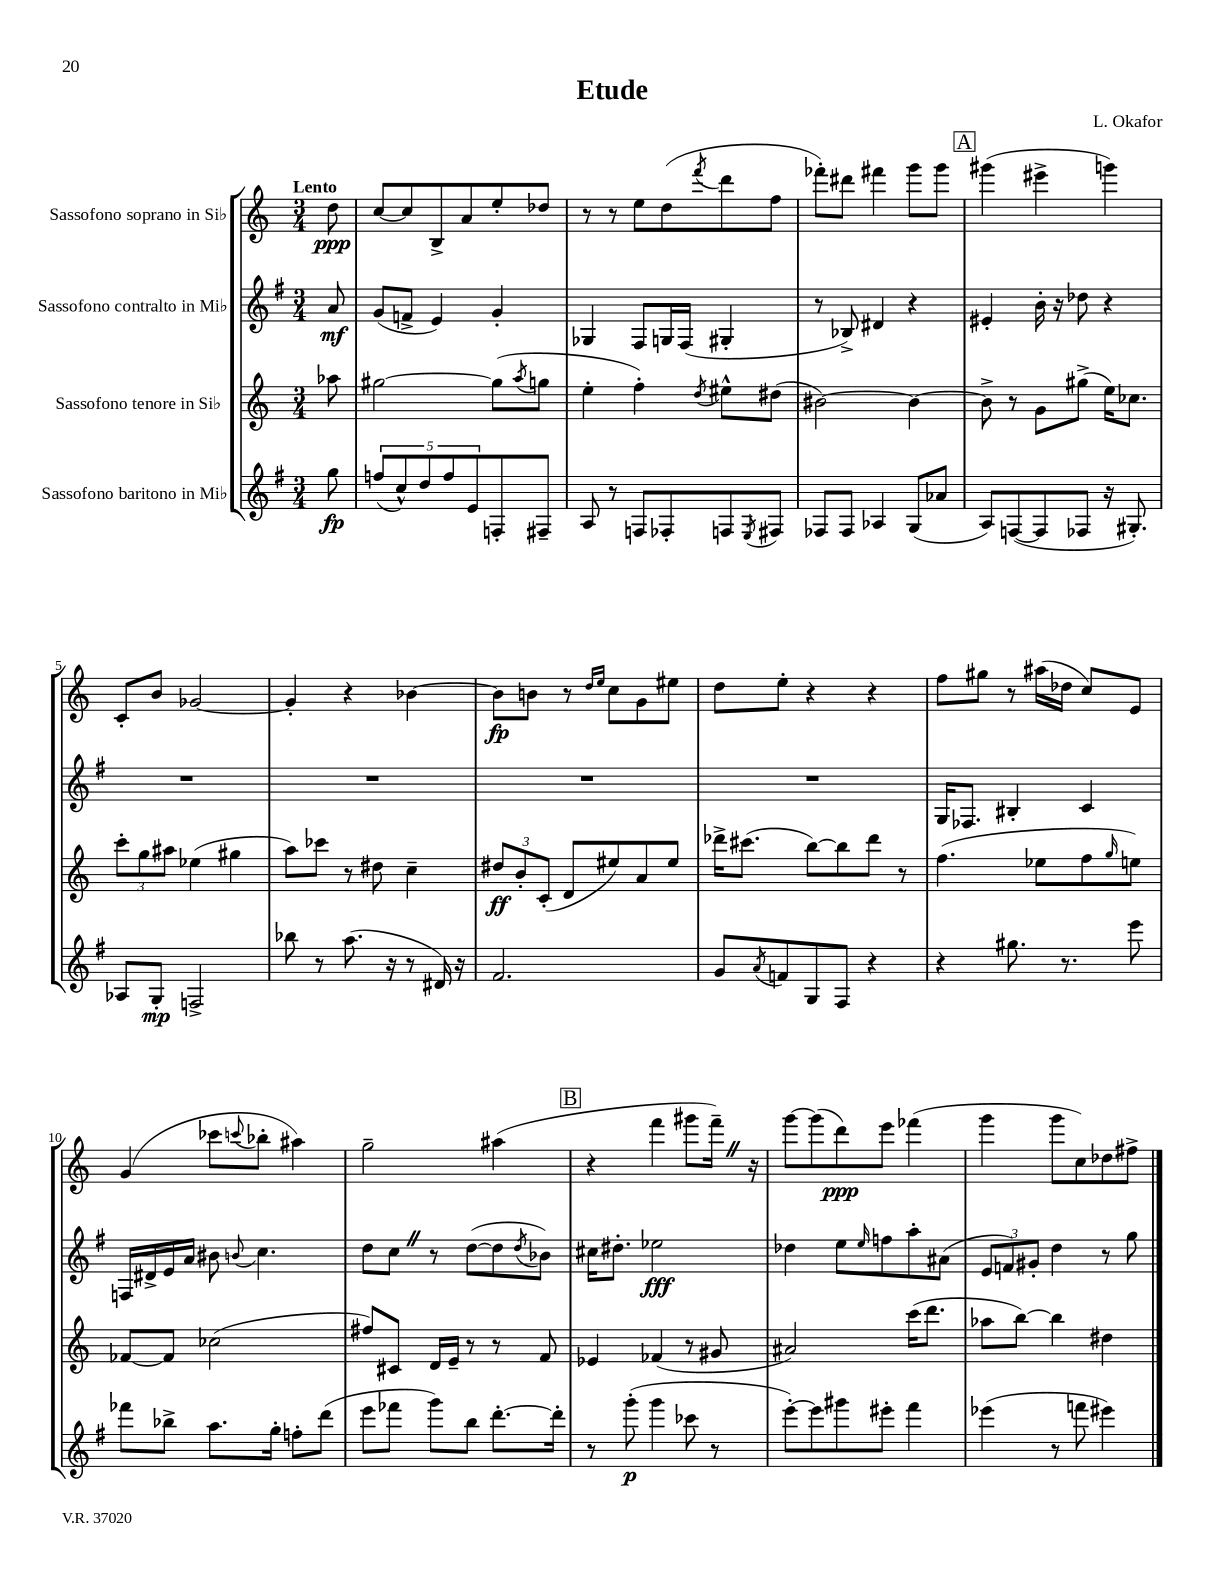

**kern	**dynam	**kern	**dynam	**kern	**dynam	**kern	**dynam
*part4	*part4	*part3	*part3	*part2	*part2	*part1	*part1
*staff4	*staff4	*staff3	*staff3	*staff2	*staff2	*staff1	*staff1
*I"Sassofono baritono in Mi♭	*	*I"Sassofono tenore in Si♭	*	*I"Sassofono contralto in Mi♭	*	*I"Sassofono soprano in Si♭	*
*clefG2	*	*clefG2	*	*clefG2	*	*clefG2	*
*k[f#]	*	*k[]	*	*k[f#]	*	*k[]	*
*M3/4	*	*M3/4	*	*M3/4	*	*M3/4	*
=	=	=	=	=	=	=	=
!	!	!	!	!	!	!LO:TX:a:B:t=Lento	!
8gg\	fp	8aa-X\	.	8a/	mf	8dd\	ppp
=1	=1	=1	=1	=1	=1	=1	=1
(10ffn/L	.	[2gg#X\	.	(8g/L	.	[8cc/L	.
10cc^^/)	.	.	.	.	.	.	.
.	.	.	.	8fn^/J	.	8cc/]	.
10dd/	.	.	.	.	.	.	.
.	.	.	.	4e/)	.	8B^/	.
10ff/	.	.	.	.	.	.	.
.	.	.	.	.	.	8a/	.
10e/	.	.	.	.	.	.	.
8Fn'/	.	(8gg#\L]	.	4g'/	.	8ee'/	.
.	.	8qaa/	.	.	.	.	.
8F#X~/J	.	8ggn\J	.	.	.	8dd-X/J	.
=2	=2	=2	=2	=2	=2	=2	=2
8A/	.	4ee'\	.	4G-X/	.	8r	.
8r	.	.	.	.	.	8r	.
8Fn/L	.	4ff'\)	.	8F#/L	.	8ee\L	.
8F-X'/	.	.	.	16Gn/L	.	(8dd\	.
.	.	.	.	(16F#/JJ	.	.	.
.	.	8qdd/	.	.	.	8qfff/	.
8Fn/	.	8ee#X^^\L	.	4G#X'/	.	8ddd\	.
8qE/	.	.	.	.	.	.	.
8F#X/J	.	(8dd#X\J	.	.	.	8ff\J	.
=3	=3	=3	=3	=3	=3	=3	=3
8F-X/L	.	[2b#X\)	.	8r	.	8fff-X'\L)	.
8F-/J	.	.	.	8B-X^/)	.	8ddd#X\J	.
4A-X/	.	.	.	4d#X/	.	4fff#X\	.
(8G/L	.	4b#\_	.	4r	.	8ggg\L	.
8a-X/J	.	.	.	.	.	8ggg\J	.
!!LO:REH:place=s1:t=A
=4	=4	=4	=4	=4	=4	=4	=4
8A/L)	.	8b#^\]	.	4e#X'/	.	(4ggg#X\	.
([8Fn/	.	8r	.	.	.	.	.
8F/]	.	8g\L	.	16b'\	.	4eee#X^\	.
.	.	.	.	16r	.	.	.
8F-X/J	.	(8gg#X^\J	.	8dd-X\	.	.	.
16r	.	16ee\KL)	.	4r	.	4gggn\)	.
8.G#X'/)	.	8.cc-X\J	.	.	.	.	.
!!LO:LB:g=z
=5	=5	=5	=5	=5	=5	=5	=5
8A-X/L	.	12ccc'\L	.	2.r	.	8c'/L	.
.	.	12gg\	.	.	.	.	.
8G'/J	mp	.	.	.	.	8b/J	.
.	.	12aa#X\J	.	.	.	.	.
2Fn^/	.	(4ee-X\	.	.	.	[2g-X/	.
.	.	4gg#X\	.	.	.	.	.
=6	=6	=6	=6	=6	=6	=6	=6
8bb-X\	.	8aa\L)	.	2.r	.	4g-'/]	.
8r	.	8ccc-X\J	.	.	.	.	.
(8.aa\	.	8r	.	.	.	4r	.
.	.	8dd#X\	.	.	.	.	.
16r	.	.	.	.	.	.	.
8r	.	4cc~\	.	.	.	[4b-X\	.
16d#X/)	.	.	.	.	.	.	.
16r	.	.	.	.	.	.	.
=7	=7	=7	=7	=7	=7	=7	=7
2.f#/	.	12dd#X/L	ff	2.r	.	8b-\L]	fp
.	.	12b'/	.	.	.	.	.
.	.	.	.	.	.	8bn\J	.
.	.	(12c'/J	.	.	.	.	.
.	.	8d/L	.	.	.	8r	.
.	.	.	.	.	.	16qqdd/LL	.
.	.	.	.	.	.	16qqee/JJ	.
.	.	8ee#X/)	.	.	.	8cc\L	.
.	.	8a/	.	.	.	8g\	.
.	.	8ee#/J	.	.	.	8ee#X\J	.
=8	=8	=8	=8	=8	=8	=8	=8
8g/L	.	16ddd-X^\KL	.	2.r	.	8dd\L	.
.	.	(8.ccc#X\J	.	.	.	.	.
8qa/	.	.	.	.	.	.	.
8fn/	.	.	.	.	.	8ee'\J	.
8G/	.	[8bb\L)	.	.	.	4r	.
8F#/J	.	8bb\]	.	.	.	.	.
4r	.	8ddd-\J	.	.	.	4r	.
.	.	8r	.	.	.	.	.
=9	=9	=9	=9	=9	=9	=9	=9
4r	.	(4.ff\	.	16G/KL	.	8ff\L	.
.	.	.	.	8.F-X/J	.	.	.
.	.	.	.	.	.	8gg#X\J	.
8.gg#X\	.	.	.	4B#X'/	.	8r	.
.	.	8ee-X\L	.	.	.	(16aa#X\LL	.
8.r	.	.	.	.	.	16dd-X\JJ	.
.	.	8ff\	.	4c/	.	8cc/L)	.
.	.	16qqgg/	.	.	.	.	.
8eee\	.	8een\J)	.	.	.	8e/J	.
!!LO:LB:g=z
=10	=10	=10	=10	=10	=10	=10	=10
8fff-X\L	.	[8f-X/L	.	16Fn/LL	.	(4g/	.
.	.	.	.	16d#X^/	.	.	.
8bb-X^\J	.	8f-/J]	.	16e/	.	.	.
.	.	.	.	16a/JJ	.	.	.
8.aa\L	.	(2cc-X\	.	8b#X\	.	8ccc-X\L	.
.	.	.	.	8qqbn/	.	8qqcccn/	.
.	.	.	.	4.cc\	.	8bb-X'\J	.
16gg'\Jk	.	.	.	.	.	.	.
8ffn'\L	.	.	.	.	.	4aa#X\)	.
(8ddd\J	.	.	.	.	.	.	.
=11	=11	=11	=11	=11	=11	=11	=11
8eee\L	.	8ff#X/L)	.	8dd\L	.	2gg~\	.
8fff-X\J	.	8c#X/J	.	8ccZ\J	.	.	.
8ggg\L)	.	16d/LL	.	8r	.	.	.
.	.	16e~/JJ	.	.	.	.	.
8bb\J	.	8r	.	([8dd\L	.	.	.
[8.ddd'\L	.	8r	.	8dd\]	.	(4aa#X\	.
.	.	.	.	8qdd/	.	.	.
.	.	8f/	.	8b-X\J)	.	.	.
16ddd'\Jk]	.	.	.	.	.	.	.
!!LO:REH:place=s1:t=B
=12	=12	=12	=12	=12	=12	=12	=12
8r	.	4e-X/	.	16cc#X\KL	.	4r	.
.	.	.	.	8.dd#X'\J	.	.	.
(8ggg'\	p	.	.	.	.	.	.
4ggg\	.	(4f-X/	.	2ee-X\	fff	4fff\	.
8ccc-X\	.	8r	.	.	.	8ggg#X\L	.
8r	.	8g#X/	.	.	.	16fff~Z\Jk)	.
.	.	.	.	.	.	16r	.
=13	=13	=13	=13	=13	=13	=13	=13
[8eee'\L)	.	2a#X/)	.	4dd-X\	.	[8ggg\L	.
8eee\]	.	.	.	.	.	(8ggg\]	.
8ggg#X\	.	.	.	8ee\L	.	8ddd\)	ppp
.	.	.	.	16qqee/	.	.	.
8eee#X'\J	.	.	.	8ffn\	.	8eee\J	.
4fff#\	.	(16ccc\KL	.	8aa'\	.	(4fff-X\	.
.	.	8.ddd\J	.	.	.	.	.
.	.	.	.	(8a#X\J	.	.	.
=14	=14	=14	=14	=14	=14	=14	=14
(4eee-X\	.	8aa-X\L	.	12e/L	.	4ggg\	.
.	.	.	.	12fn/)	.	.	.
.	.	[8bb\J)	.	.	.	.	.
.	.	.	.	12g#X'/J	.	.	.
8r	.	4bb\]	.	4dd\	.	8ggg\L	.
8fffn\	.	.	.	.	.	8cc\)	.
4eee#X\)	.	4dd#X\	.	8r	.	8dd-X\	.
.	.	.	.	8gg\	.	8ff#X^\J	.
==	==	==	==	==	==	==	==
*-	*-	*-	*-	*-	*-	*-	*-
